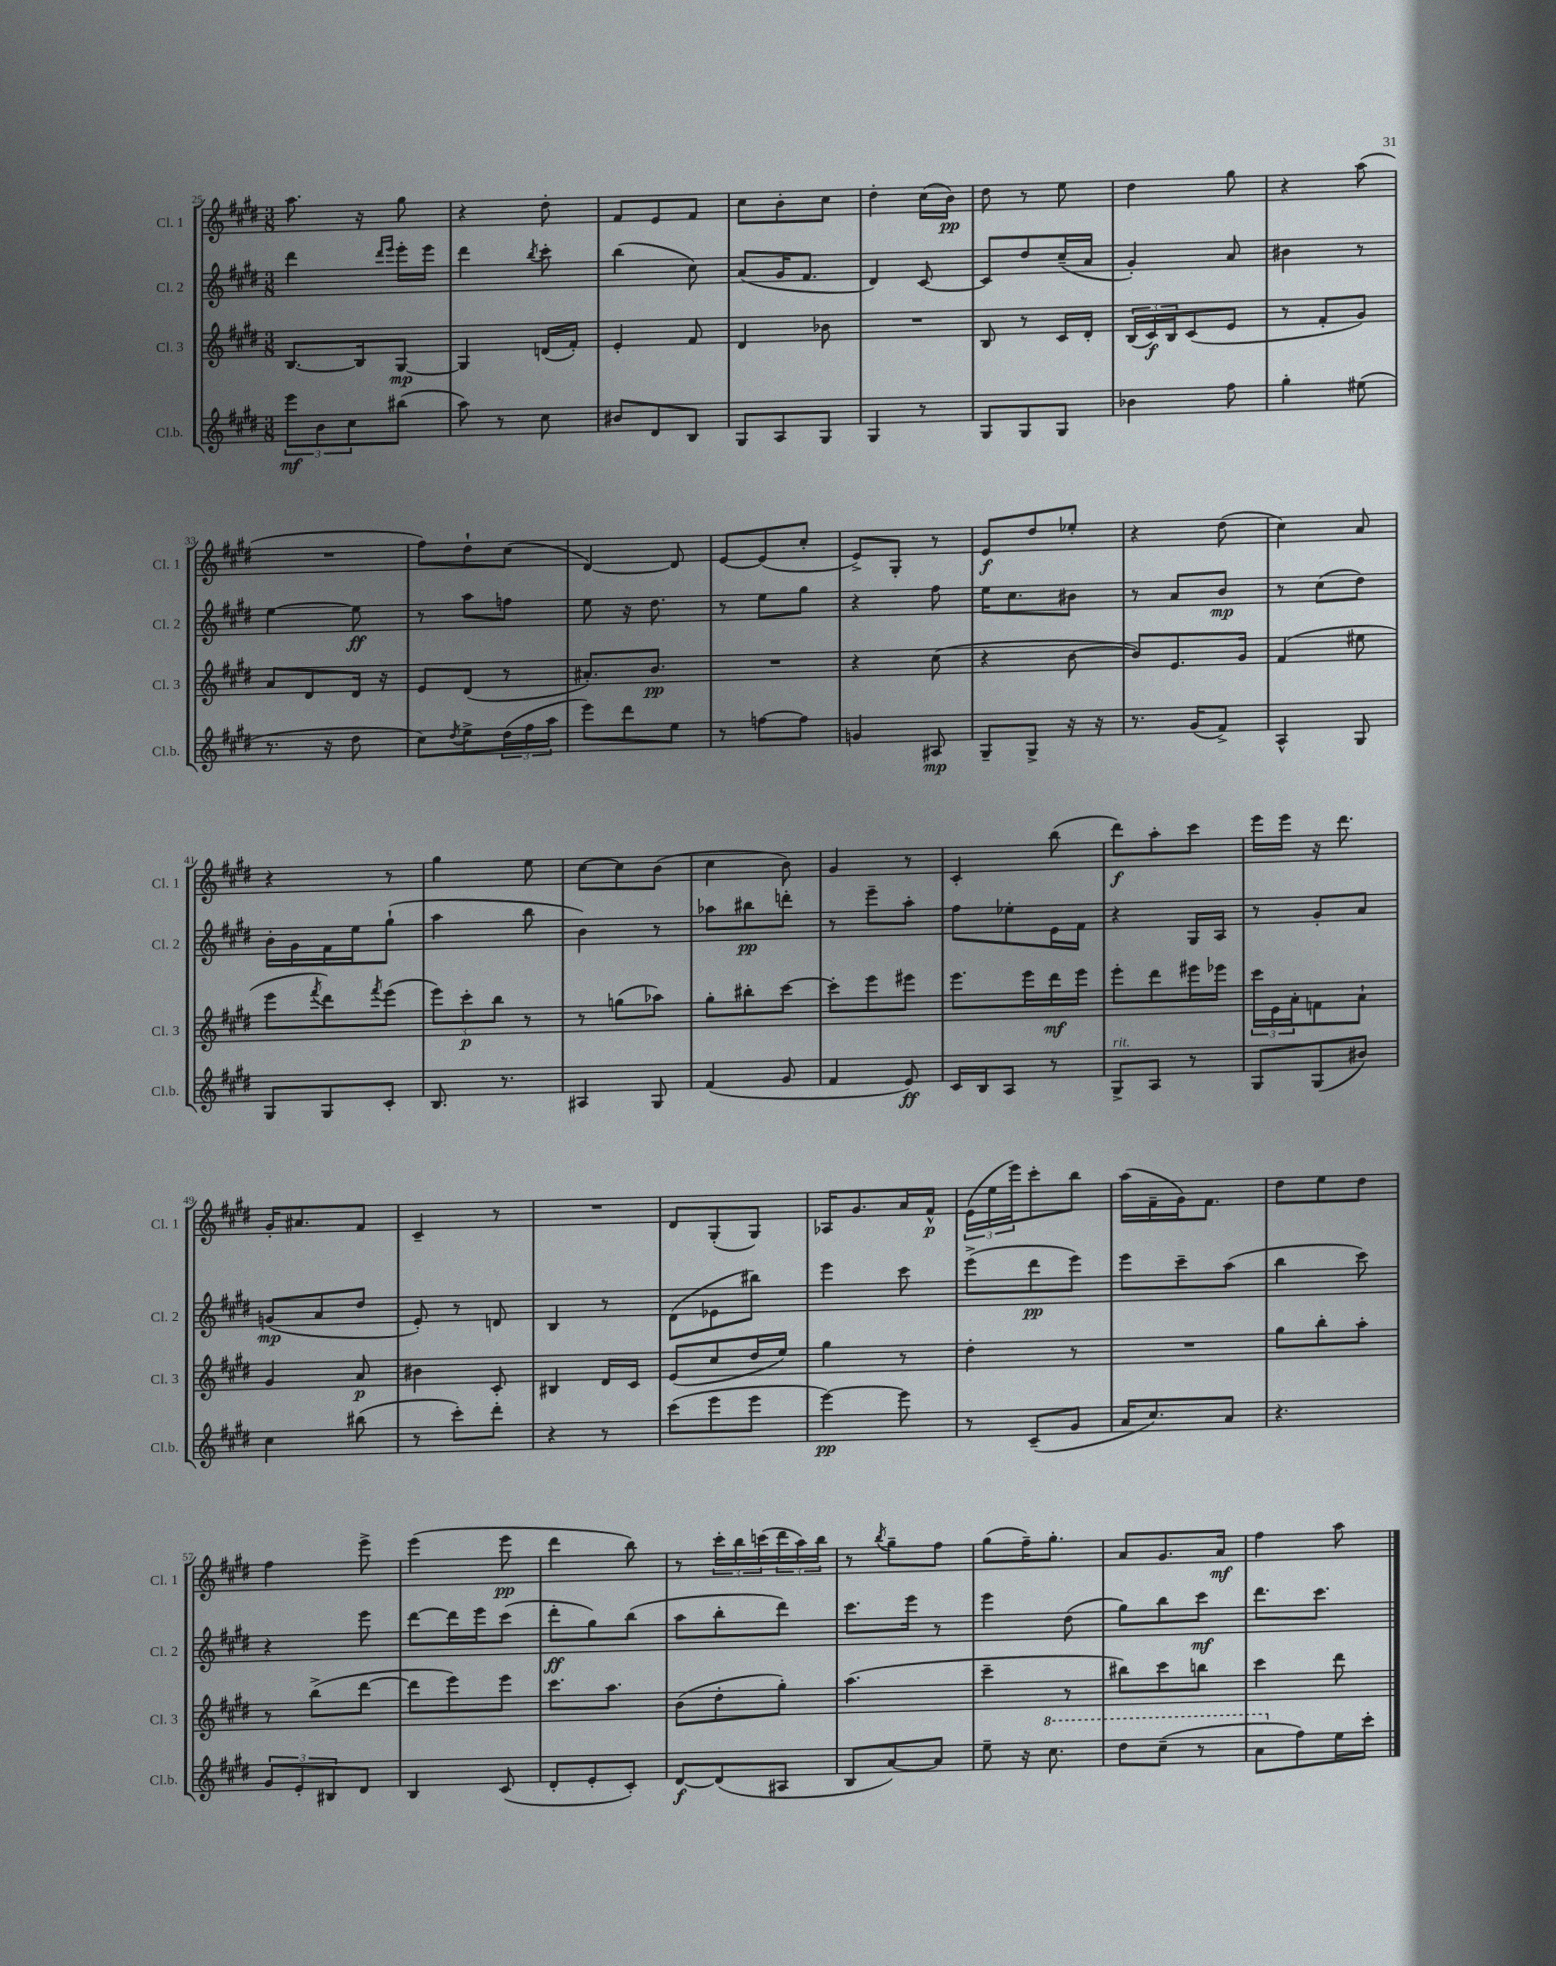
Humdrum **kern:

**kern	**kern	**kern	**kern
*staff4	*staff3	*staff2	*staff1
*clefG2	*clefG2	*clefG2	*clefG2
*k[f#c#g#d#]	*k[f#c#g#d#]	*k[f#c#g#d#]	*k[f#c#g#d#]
*M3/8	*M3/8	*M3/8	*M3/8
12eee	[8.B	4ddd#	8.aa
12b	.	.	.
12cc#	.	.	.
.	16B]	.	16r
.	.	16qqddd#	.
.	.	16qqeee	.
(8bb#	[8G#	16eee'	8gg#
.	.	16eee	.
=	=	=	=
8aa)	4G#]	4ddd#	4r
8r	.	.	.
.	.	8qbb	.
8cc#	(16d	8ccc#'	8dd#'
.	16f#')	.	.
=	=	=	=
8b#	4e'	(4bb	8f#
8d#	.	.	8e
8B	8f#	8cc#)	8f#
=	=	=	=
8G#	4d#	(8a	8cc#
8A	.	16g#	8b'
.	.	8.f#	.
8G#	8b-	.	8cc#
=	=	=	=
4G#	4.r	4d#)	4dd#'
8r	.	[8c#	(16cc#
.	.	.	16b)
=	=	=	=
8G#	8B	8c#]	8dd#
8G#	8r	8dd#	8r
8G#	16c#	(16cc#~	8ee
.	16d#'	16a	.
=	=	=	=
4b-	(24B	4g#')	4dd#
.	24c#)	.	.
.	24B	.	.
.	(8c#	.	.
8ff#	8e	8a	8gg#
=	=	=	=
4gg#'	8r	4b#	4r
.	8f#'	.	.
(8ee#	8g#)	8r	(8aa
=	=	=	=
8.r	8a	[4ee	4.r
.	8d#	.	.
16r	.	.	.
8dd#	16d#	8ee]	.
.	16r	.	.
=	=	=	=
8cc#)	8e	8r	8ff#)
8qdd#	.	.	.
8ee^	(8d#	8aa	8dd#`
(24dd#	8r	8ff	(8cc#
24ff#	.	.	.
24aa	.	.	.
=	=	=	=
8eee)	8.a#')	8ee	[4d#)
8ddd#	.	16r	.
.	8.b	8.dd#	.
8ee	.	.	8d#]
=	=	=	=
8r	4.r	8r	[8e
[8ff	.	8ee	(8e]
8ff]	.	8gg#	8cc#'
=	=	=	=
4g	4r	4r	8e^)
.	.	.	8G#'
8A#	(8cc#	8ff#	8r
=	=	=	=
8G#~	4r	16ee	8e
.	.	8.cc#	.
8G#^	.	.	8dd#
16r	[8b	8b#	8ee-'
16r	.	.	.
=	=	=	=
8.r	8b])	8r	4r
.	8.e	8a	.
(16g#	.	.	.
8f#^)	.	8b	(8dd#
.	16g#	.	.
=	=	=	=
4A^^	(4f#	8r	4cc#)
.	.	(8cc#	.
8G#	8ee#	8dd#)	8a
=	=	=	=
8G#	8eee	16b'	4r
.	.	16g#	.
.	8qfff#	.	.
8G#	8ddd#)	16f#	.
.	.	16ee	.
.	8qfff#	.	.
8c#'	(8eee	(8gg#`	8r
=	=	=	=
8.B	12eee)	4aa	4gg#
.	12ccc#'	.	.
.	12bb	.	.
8.r	.	.	.
.	8r	8bb	8ee
=	=	=	=
4A#	8r	4b)	[8cc#
.	(8gg	.	8cc#]
8G#	8aa-)	8r	(8b
=	=	=	=
(4f#	8gg#'	8aa-	4cc#
.	8bb#'	8bb#	.
8g#	[8ccc#	8ddd'	8b)
=	=	=	=
4f#	8ccc#']	8r	4g#
.	8eee	8eee~	.
8e)	8eee#	8aa'	8r
=	=	=	=
16c#	8.eee	8ff#	4c#'
16B	.	.	.
8A	.	8ee-'	.
.	16eee	.	.
8r	16ddd#	16e	(8bb
.	16eee	16f#	.
=	=	=	=
8G#^	8eee'	4r	8ddd#)
8A	8ddd#	.	8aa'
8r	16eee#	16G#	8ccc#
.	16eee-	16A	.
=	=	=	=
8G#	24ccc#	8r	16eee
.	24e	.	.
.	.	.	16eee
.	24a'	.	.
(8G#	8f	8g#'	16r
.	.	.	8.ddd#
8b#)	8a`	8a	.
=	=	=	=
4cc#	4g#	(8g	16g#'
.	.	.	8.a#
.	.	8a	.
(8bb#	8a	8dd#	8f#
=	=	=	=
8r	4b#	8e')	4c#~
8ccc#')	.	8r	.
8ddd#'	8c#'	8d	8r
=	=	=	=
4r	4B#	4B	4.r
8r	16d#	8r	.
.	16c#	.	.
=	=	=	=
(8ccc#	(8e	(8d#	8d#
8eee	8cc#	8e-	(8G#'
8eee	16dd#	8bb#)	8G#)
.	16ee)	.	.
=	=	=	=
[4eee)	4gg#	4eee	16A-
.	.	.	8.g#
8eee]	8r	8ccc#	16a
.	.	.	16f#^^
=	=	=	=
8r	4dd#'	(8eee^	(24e
.	.	.	24ee
.	.	.	24eee)
(8c#~	.	8ddd#	8ccc#'
8g#	8r	8eee)	8bb
=	=	=	=
16a	4.r	8eee	(16aa
8.cc#)	.	.	16f#~
.	.	8ccc#~	16g#)
.	.	.	8.f#
8a	.	(8aa	.
=	=	=	=
4.r	8gg#	4bb	8dd#
.	8bb'	.	8ee
.	8aa'	8ccc#)	8dd#
=	=	=	=
12g#	8r	4r	4ff#
12e'	.	.	.
.	(8bb^	.	.
12B#	.	.	.
8d#	[8ddd#	8eee	8eee^
=	=	=	=
4B	8ddd#]	[8ddd#	(4eee
.	8eee)	16ddd#]	.
.	.	16eee	.
(8c#	8eee	(8ccc#	8eee
=	=	=	=
8d#'	8.ccc#	8ddd#'	4ddd#
8e'	.	8gg#)	.
.	8.aa	.	.
8c#')	.	(8bb	8bb)
=	=	=	=
[8d#	(8b	8aa	8r
(8d#]	8dd#'	8bb'	24ccc#'
.	.	.	24bb
.	.	.	(24ccc
8A#	8gg#')	8ddd#)	24ddd#
.	.	.	24aa)
.	.	.	24bb
=	=	=	=
8B	(4.aa	8.ccc#	8r
.	.	.	8qbb
[8a)	.	.	8gg#~
.	.	16eee	.
8a]	.	8r	8ff#
=	=	=	=
8ee~	4ccc#~	4eee	(8gg#
16r	.	.	16ff#~)
8.ccc#	.	.	8.gg#'
.	8r	(8dd#	.
=	=	=	=
8ddd#	8bb#)	8gg#)	8a
(8ccc#~	8ccc#	8bb	8.g#
8r	8bb	8ccc#	.
.	.	.	16a
=	=	=	=
8aa	4ccc#	8.ddd#	4ff#
8ff#)	.	.	.
.	.	8.ccc#	.
16ee	8ddd#	.	8aa
16ccc#'	.	.	.
==	==	==	==
*-	*-	*-	*-
